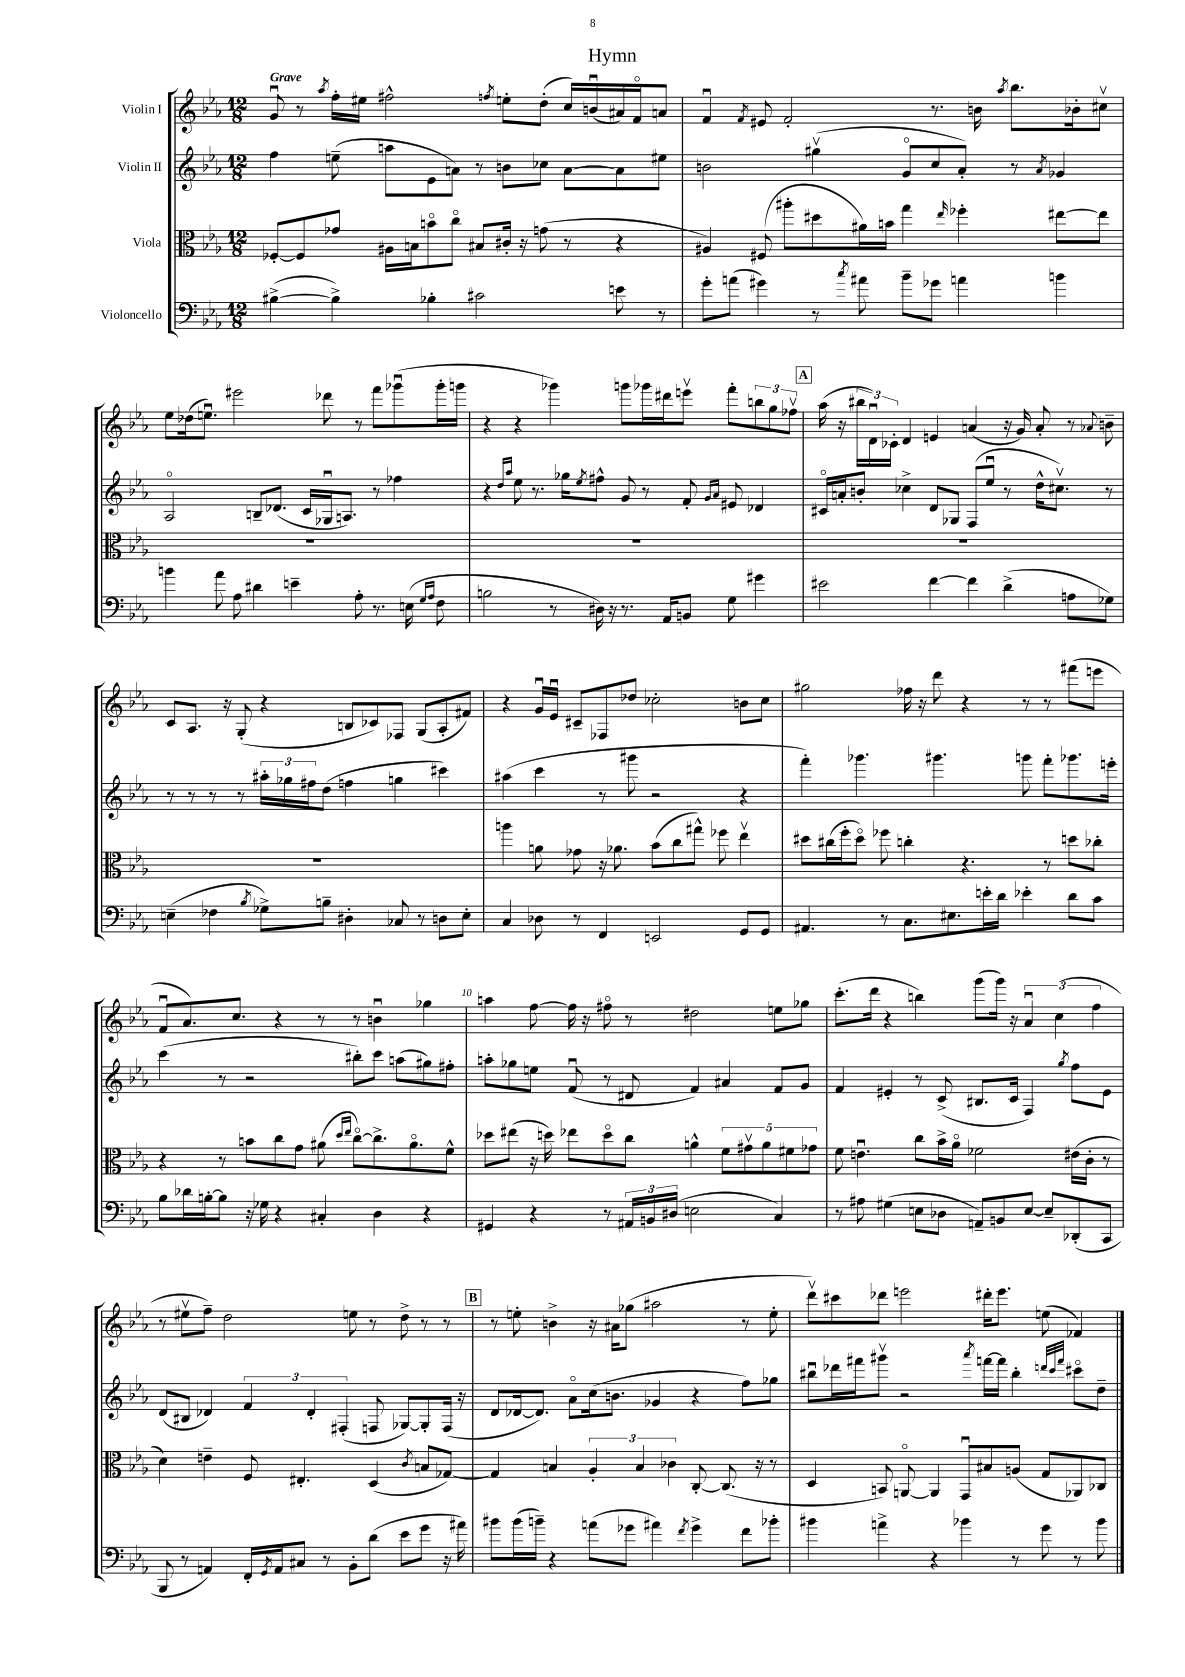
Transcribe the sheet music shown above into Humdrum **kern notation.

**kern	**kern	**kern	**kern
*staff4	*staff3	*staff2	*staff1
*clefF4	*clefC3	*clefG2	*clefG2
*k[b-e-a-]	*k[b-e-a-]	*k[b-e-a-]	*k[b-e-a-]
*M12/8	*M12/8	*M12/8	*M12/8
([4B#^\	[8F-'/L	4ff\	8gu/
.	8F-/]	.	8r
.	.	.	8qaa-/
4B#^\])	8g-/J	(8ee~\	16ff'\LL
.	.	.	16ee#\JJ
.	16A#\LL	8aa\L	2ff#^^\
.	16B\J	.	.
4B-'\	8bo\	8e-\	.
.	8cco\J	8a\J)	.
2c#\	8B#/L	8r	.
.	.	.	8qff/
.	16c#'/Jk	8b\L	8ee'\L
.	16r	.	.
.	(8g\	8cc-\J	(8dd'\J
.	8r	[8a\L	16cc/LL)
.	.	.	(16bu/
8e\	4r	8a\]	16a#/)
.	.	.	16fo/J
8r	.	8ee#\J	8a/J
=	=	=	=
8g'\L	4A#/)	2b\	4fu/
(8a\J	.	.	.
.	.	.	8qf/
4g#\)	(8F#/	.	8e#/
.	8aa#'\L	.	2f'/
8r	8dd#\	(4gg#v\	.
8qcc/	.	.	.
8a#\	16a#\L)	.	.
.	16b\JJ	.	.
8b-~\L	4gg\	8go/L	.
8g-\J	.	8cc/	8.r
.	16qqee-/	.	.
4a\	4ff-'\	8a-'/J)	.
.	.	.	16b\
.	.	.	8qaa-/
.	.	8r	8.bb-\L
.	.	8qa-/	.
4b\	[8ee#\L	4g-/	.
.	.	.	16b-'\k
.	8ee#\]J	.	8cc#v\J
=	=	=	=
4b\	1.r	2A-o/	8ee-\L
.	.	.	(16dd-\k
.	.	.	8.eeu\J)
8a-\	.	.	.
8A-\	.	.	2eee#\
4d#\	.	8B~/L	.
.	.	(8.d-/J	.
4e~\	.	.	.
.	.	16c/LL	.
.	.	16G-u/J	8ddd-\
.	.	8.A/J)	.
8A-'\	.	.	8r
8.r	.	8r	8fff\L
.	.	4ff-\	(8ggg-u\
(16E\	.	.	.
16qqG/LL	.	.	.
16qqA-/JJ	.	.	.
8F\	.	.	16ggg-'\L
.	.	.	16ggg\JJ
=	=	=	=
2B\	1.r	4r	4r
.	.	16qqdd/LL	.
.	.	16qqaa-/JJ	.
.	.	8ee-\	4r
.	.	8.r	.
8r	.	.	4ggg-\)
.	.	16gg-\LK	.
.	.	8qee-/	.
16D#\)	.	8ff#^^\J	.
16r	.	.	.
8.r	.	8g/	8ggg\L
.	.	8r	16ggg-\L
16AA-/LK	.	.	16ddd#\J
8BB/J	.	8f'/	8eeev\J
.	.	16qqg/LL	.
.	.	16qqa-/JJ	.
8G\	.	8e#/	8fff'\L
4g#\	.	4d-/	12bb\
.	.	.	12gg\
.	.	.	12ff-v\J
=	=	=	=
2e#\	1.r	16c#o/LL	(16aa-\
.	.	16a'/J	16r
.	.	8b'/J	24bb#\LL
.	.	.	24du\)
.	.	.	24c-'\JJ
.	.	4cc-^\	4d/
[4f\	.	8d/L	4e/
.	.	8G-/J	.
4f\]	.	(8F/L	(4a/
.	.	8ee-u/J	.
(4d^\	.	8r	16r
.	.	.	16g/)
.	.	16dd^^\LK	8a'/
.	.	8.cc#v\J)	.
8A\L	.	.	8r
.	.	.	8qqa-/
8G-\J)	.	8r	8b~\
=	=	=	=
(4E~\	1.r	8r	8c/L
.	.	8r	8.A-/J
4F-\	.	8r	.
.	.	.	16r
.	.	8r	(8G'/
8qB-/	.	.	.
8G-^\L)	.	24aa#'\LL	4r
.	.	24gg-\	.
.	.	24ff#\J	.
8B~\J	.	(8dd\J	.
4D#'\	.	4ff\	8B/L
.	.	.	8c-/)
8C-/	.	4gg\	8F-/J
8r	.	.	(8G/L
8D\L	.	4ccc#\)	8A-'/
8E'\J	.	.	8f#/J)
=	=	=	=
4C/	4aa\	(4aa#\	4r
8D-\	8a\	4ccc\	16gu/LL
.	.	.	16e-u/JJ
8r	8g-\	.	8c#~/L
4FF/	16r	8r	8F-/
.	8.a-\	.	.
.	.	8ggg#\	8dd-/J
2EE/	(8b-\L	2r	2cc-'\
.	8cc\	.	.
.	8gg#^^\J)	.	.
.	8ff-\	.	.
8GG/L	4ee-v\	4r	8b\L
8GG/J	.	.	8cc-\J
=	=	=	=
4.AA#/	8dd#\L	4fff'\)	2gg#\
.	(16cc#\L	.	.
.	16ff'\J	.	.
.	8dd#o\J)	4.ggg-\	.
8r	8ff-\	.	.
8.C\L	4cc'\	.	16ff-\
.	.	.	16r
.	.	4.ggg#\	8ddd\
8.E#\	.	.	.
.	4.r	.	4r
16e'\L	.	.	.
16d\JJ	.	.	.
4e-'\	.	8ggg\	8r
.	8r	8fff'\L	8r
8d\L	8dd\L	8.ggg-\	(8fff#\L
8c\J	8cc-'\J	.	8eee\J
.	.	16eee'\Jk	.
=	=	=	=
8B-\L	4r	(4ccc\	8fu/L
16d-\L	.	.	8.a-/)
[16B'\J	.	.	.
8B\]J	8r	8r	.
.	.	.	8.cc/J
16r	8b\L	2r	.
16G-\	.	.	.
4r	8cc\	.	4r
.	8g\J	.	.
4C#'/	(8a#\	.	8r
.	16qqdd/LL	.	.
.	16qqee-/JJ	.	.
.	[8cco\L)	8bb#'\L)	8r
4D\	8.cc^\]	8ccc\J	4bu\
.	.	(8aa\L	.
.	8.a#o\	.	.
4r	.	8gg#\)	4gg-\
.	8f^^\J	8ff#'\J	.
=	=	=	=
4GG#/	8dd-\L	8aa'\L	4aa\
.	(8ee#\J	8gg-\	.
4r	16r	8ee\J	[8ff\
.	16dd\)	.	.
.	8ee-\L	(8fu/	16ff\]
.	.	.	16r
8r	8ddo\	8r	8ff#o\
24AA#/LL	8cc\J	8d#/	8r
24BB/	.	.	.
(24D#/JJ	.	.	.
2E\	4a^^\	4f/)	2dd#\
.	10f\L	4a#/	.
.	10g#v\	.	.
.	10a\	.	.
4C/)	.	8f/L	8ee\L
.	10f#\	.	.
.	.	8g/J	8gg-\J
.	10g-\J	.	.
=	=	=	=
8r	8f\	4f/	(8.ccc'\L
8A#\	4.eu\	.	.
.	.	.	16ddd\Jk
(4G#\	.	4e#'/	4r
8E\L	8cc\L	8r	4bb\)
8D-\J	16b-^\L	(8c^/	.
.	16a-o\JJ	.	.
8AA~/L)	2f-\	8.B#/L	(8ggg\L
8BB/	.	.	16ggg\Jk)
.	.	16c/Jk	16r
[8E/J	.	4F/)	6a-u/
8E~/]L	.	.	.
.	.	.	(6cc\
.	.	8qgg/	.
(8DD-'/	(16e#\LL	8ff\L	.
.	16c'\JJ	.	.
.	.	.	6ff\
8CC/J	8r	8e#\J	.
=	=	=	=
8BBB-/	4d\)	(8d/L	8r
8r	.	8B#/J	8ee#v\L
4AA/)	4e~\	4d-/)	8ff~\J)
.	.	.	2dd\
16FF'/LL	8F/	6f/	.
8qGG/	.	.	.
16AA/J	.	.	.
8C#/J	4.E#'/	.	.
.	.	6d-'/	.
8r	.	.	.
.	.	(6F#'/	.
8BB-'\L	.	.	8ee\
(8d\J	(4D/	8F/	8r
8e-\L	.	[8G-/L)	8dd^\
.	8qc/	.	.
8g\J	8B/L	8G-'/]	8r
16r	[8G-/J)	(16F/Jk	8r
16a#\)	.	16r	.
=	=	=	=
8b#\L	4G-/]	8d/L	8r
(16b#\L	.	[16d-/k	8ee'\
16b~\JJ)	.	8.d-/]J)	.
4r	4B/	.	4b^\
.	.	8a-o\L	.
(8a\L	6A-'/	(16cc\k	16r
.	.	8.b\J	16a#\LK
8g-\J	.	.	(8gg-\J
.	6B/	.	.
4a#\)	.	4g-/	2aa#\
.	6c-\	.	.
8qf/	.	.	.
4g-^\	[8C'/	4r	.
.	(8.C/]	.	.
8f\L	.	8ff\L)	8r
.	16r	.	.
8b-'\J	8r	8gg-\J	8ee'\
=	=	=	=
4b#\	4D/	8bb#u\L	8dddv\L)
.	.	16ddd-\L	8ccc#\
.	.	16fff#\J	.
4a^\	8BB/)	8ggg#v\J	8ddd-\J
.	[8AAo/	2r	2eee\
4r	4AA/]	.	.
4b-\	8GGu/L	.	.
.	.	8qaaa-/	.
.	8B#/	[16fff\LL	16ddd#'\LK
.	.	16fff\]JJ	8.eee\J
8r	(8A/J	4bb#'\	.
8g\	8G/L	.	(8ee\
.	.	32qqddd/LLL	.
.	.	32qqccc/	.
.	.	32qqfff/JJJ	.
8r	8AA-/)	8ccc#o\L	4f-/)
8b-\	8C-/J	8dd~\J	.
==	==	==	==
*-	*-	*-	*-
